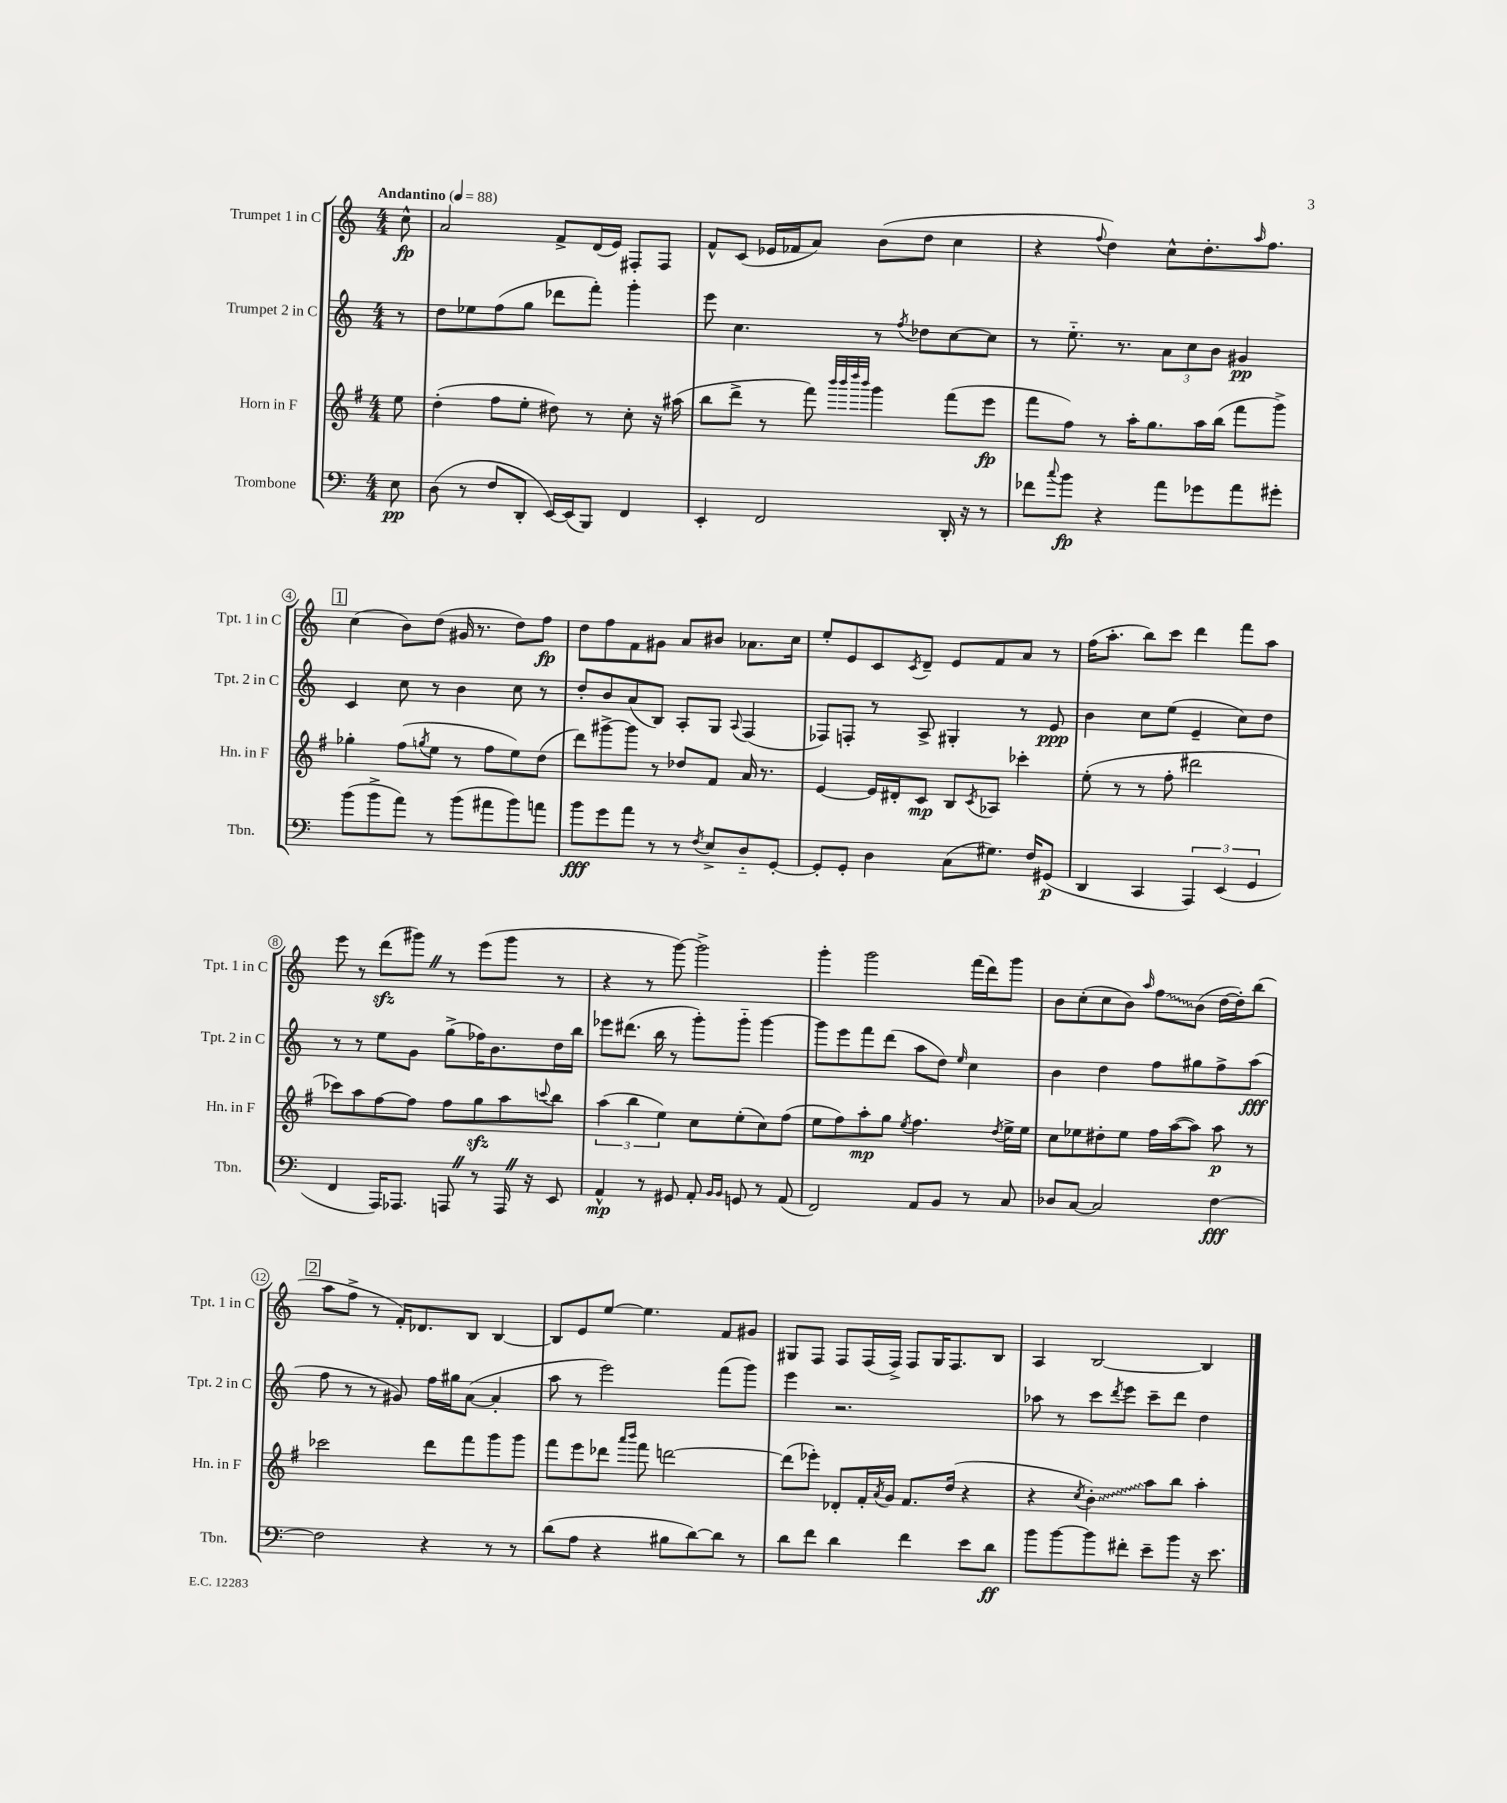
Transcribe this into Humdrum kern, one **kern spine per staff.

**kern	**kern	**kern	**kern
*staff4	*staff3	*staff2	*staff1
*clefF4	*clefG2	*clefG2	*clefG2
*k[]	*k[f#]	*k[]	*k[]
*M4/4	*M4/4	*M4/4	*M4/4
*MM88	*MM88	*MM88	*MM88
8E	8ee	8r	8cc^^
=	=	=	=
(8D	(4dd'	8dd	2a
8r	.	8ee-	.
8F	8ff#	(8ff	.
8DD'	8ee'	8gg	.
[16EE)	8dd#)	8ddd-	8f^
(16EE]	.	.	.
8BBB)	8r	8fff')	(16d
.	.	.	16e)
4FF	8cc'	4ggg'	8F#'
.	16r	.	8F#
.	(16aa#	.	.
=	=	=	=
4EE'	8bb	8eee	8f^^
.	8ddd^	4.cc	(8c
2FF	8r	.	16e-
.	.	.	16f-
.	8fff#)	.	8a)
.	32qqbbb	.	.
.	32qqbbb	.	.
.	32qqdddd	.	.
.	32qqbbb	.	.
.	4ggg	8r	(8b
.	.	8qff	.
.	.	8dd-	8dd
16DD'	(8fff#	[8cc	4cc
16r	.	.	.
8r	8eee	8cc]	.
=	=	=	=
8f-	8fff#	8r	4r
8qqcc	.	.	.
8b	8ff#)	8.ee'~	.
.	.	.	8qqff
4r	8r	.	4dd)
.	.	8.r	.
.	16aa'	.	.
.	8.gg	.	.
8a	.	12a	8cc^^
.	.	12cc	.
8g-	16aa	.	8.dd'
.	.	12b	.
.	(16bb	.	.
8a	8fff#	4g#	.
.	.	.	16qqaa
.	.	.	8.ff
8g#'	8ggg^)	.	.
=	=	=	=
(8b	4gg-'	4c	(4cc
8b^	.	.	.
8a)	(8ff#	8cc	8b)
.	8qgg	.	.
8r	8ee	8r	(8dd
(8b	8r	4b	16g#
.	.	.	8.r
8a#	8ff#	.	.
8b)	8ee)	8cc	8dd)
8a	(8dd	8r	8ff
=	=	=	=
8b	8ddd)	8dd'	8dd
8g	[8ggg#^	8b	8ff
8a	8ggg#]	(8a	8f
8r	8r	8B)	8g#
8r	8dd-	8A'	8a
8qF	.	.	.
8E^	8f#	8G	8b#
.	.	8qqA	.
8D'~	16a	(4F	8.a-
.	8.r	.	.
[8GG'	.	.	.
.	.	.	16cc
=	=	=	=
8GG']	[4e	8F-)	8ee'
8GG'	.	8F'	8e
4D	16e]	8r	8c
.	16d#'	.	.
.	.	.	8qc
.	8c	8A^	8d~
(8C	8B	4G#'	8e
.	8qc	.	.
8.G#)	8A-	.	8f
.	4ccc-'	8r	8a
16F	.	.	.
(8GG#	.	8e	8r
=	=	=	=
4DD	(8ee'	4b	(16ff
.	.	.	8.aa'
.	8r	.	.
4CC	8r	8cc	8bb)
.	8ff#'	(8ee	8ccc
6AAA)	2ddd#	4e~	4ddd
(6EE	.	.	.
.	.	8cc)	8fff
6GG	.	.	.
.	.	8dd	8aa
=	=	=	=
4FF	8ccc-)	8r	8eee
.	8aa	8r	8r
16AAA)	[8ff#	8ee	(8ddd
8.AAA-	.	.	.
.	8ff#]	8g	8ggg#)
8AAA	8ff#	(8gg^	8r
8r	8gg	16ff-)	(8eee
.	.	8.b	.
16AAA	8aa	.	8ggg#
16r	.	.	.
.	8qqccc	.	.
8EE	8bb	16dd	8r
.	.	16bb	.
=	=	=	=
4AA^^	(6aa	8eee-	4r
.	.	(8.ddd#	.
.	6bb	.	.
8r	.	.	8r
.	.	16bb	.
.	6ee)	.	.
8GG#	.	8r	[8ggg)
8AA'	8cc	8ggg')	2ggg^]
16qqBB	.	.	.
16qqBB	.	.	.
8GG	(8ee'	8ggg'~	.
8r	8cc)	[4ggg	.
(8AA	(8ff#	.	.
=	=	=	=
2FF)	8ee	8ggg]	4ggg'
.	8ff#)	8eee	.
.	8aa'	8fff	2ggg
.	8gg	(8ddd	.
.	8qee	.	.
8AA	4.ff#	8aa	.
8BB	.	8dd)	.
.	.	16qqee	.
8r	.	4cc	(16fff
.	.	.	16ddd)
.	8qdd	.	.
8C	16ee^	.	8ggg
.	16ee	.	.
=	=	=	=
8D-	8cc	4b	8b
[8C	8ee-	.	(8cc'
2C]	8dd#'	4dd	8cc
.	8ee-	.	8b)
.	.	.	16qqaa
.	16ff#	8ff	8ff
.	([16aa	.	.
.	8aa])	8gg#	(8b
[4F	8aa	8ff^	[16dd
.	.	.	16dd'])
.	8r	(8aa	(8bb
=	=	=	=
2F]	2ccc-	8ff	8aa
.	.	8r	8ff^
.	.	8r	8r
.	.	8g#)	16f')
.	.	.	8.d-
4r	8ddd	16ff	.
.	.	16gg#	.
.	8fff#	([8a	8B
8r	8ggg	4a']	[4B
8r	8ggg	.	.
=	=	=	=
(8d	8fff#	8aa	8B]
8A	8eee	8r	8e
4r	8ddd-	2eee)	[8ee
.	16qqaaa	.	.
.	16qqbbb	.	.
.	8fff#	.	4.ee]
8B#	[2ddd	.	.
[8d)	.	.	.
8d]	.	(8fff	8f
8r	.	8ggg)	8g#
=	=	=	=
8d	(8ddd]	4eee	8G#
8f	8eee-')	.	8F
4d	8d-'	2.r	8F
.	16f#'	.	(16F
.	8qa	.	.
.	16g	.	16F^)
4f	8.f#	.	8F
.	.	.	16G#
.	(16dd	.	8.F
8e	4r	.	.
8d	.	.	8B
=	=	=	=
8b	4r	8aa-	4A
[8b	.	8r	.
.	8qcc	.	.
8b]	4b')	8ccc	[2B
.	.	8qddd	.
8f#'	.	8eee	.
8e~	8aa	8ccc~	.
8b	8bb	8ddd	.
16r	4aa'	4dd	4B]
8.e	.	.	.
==	==	==	==
*-	*-	*-	*-
